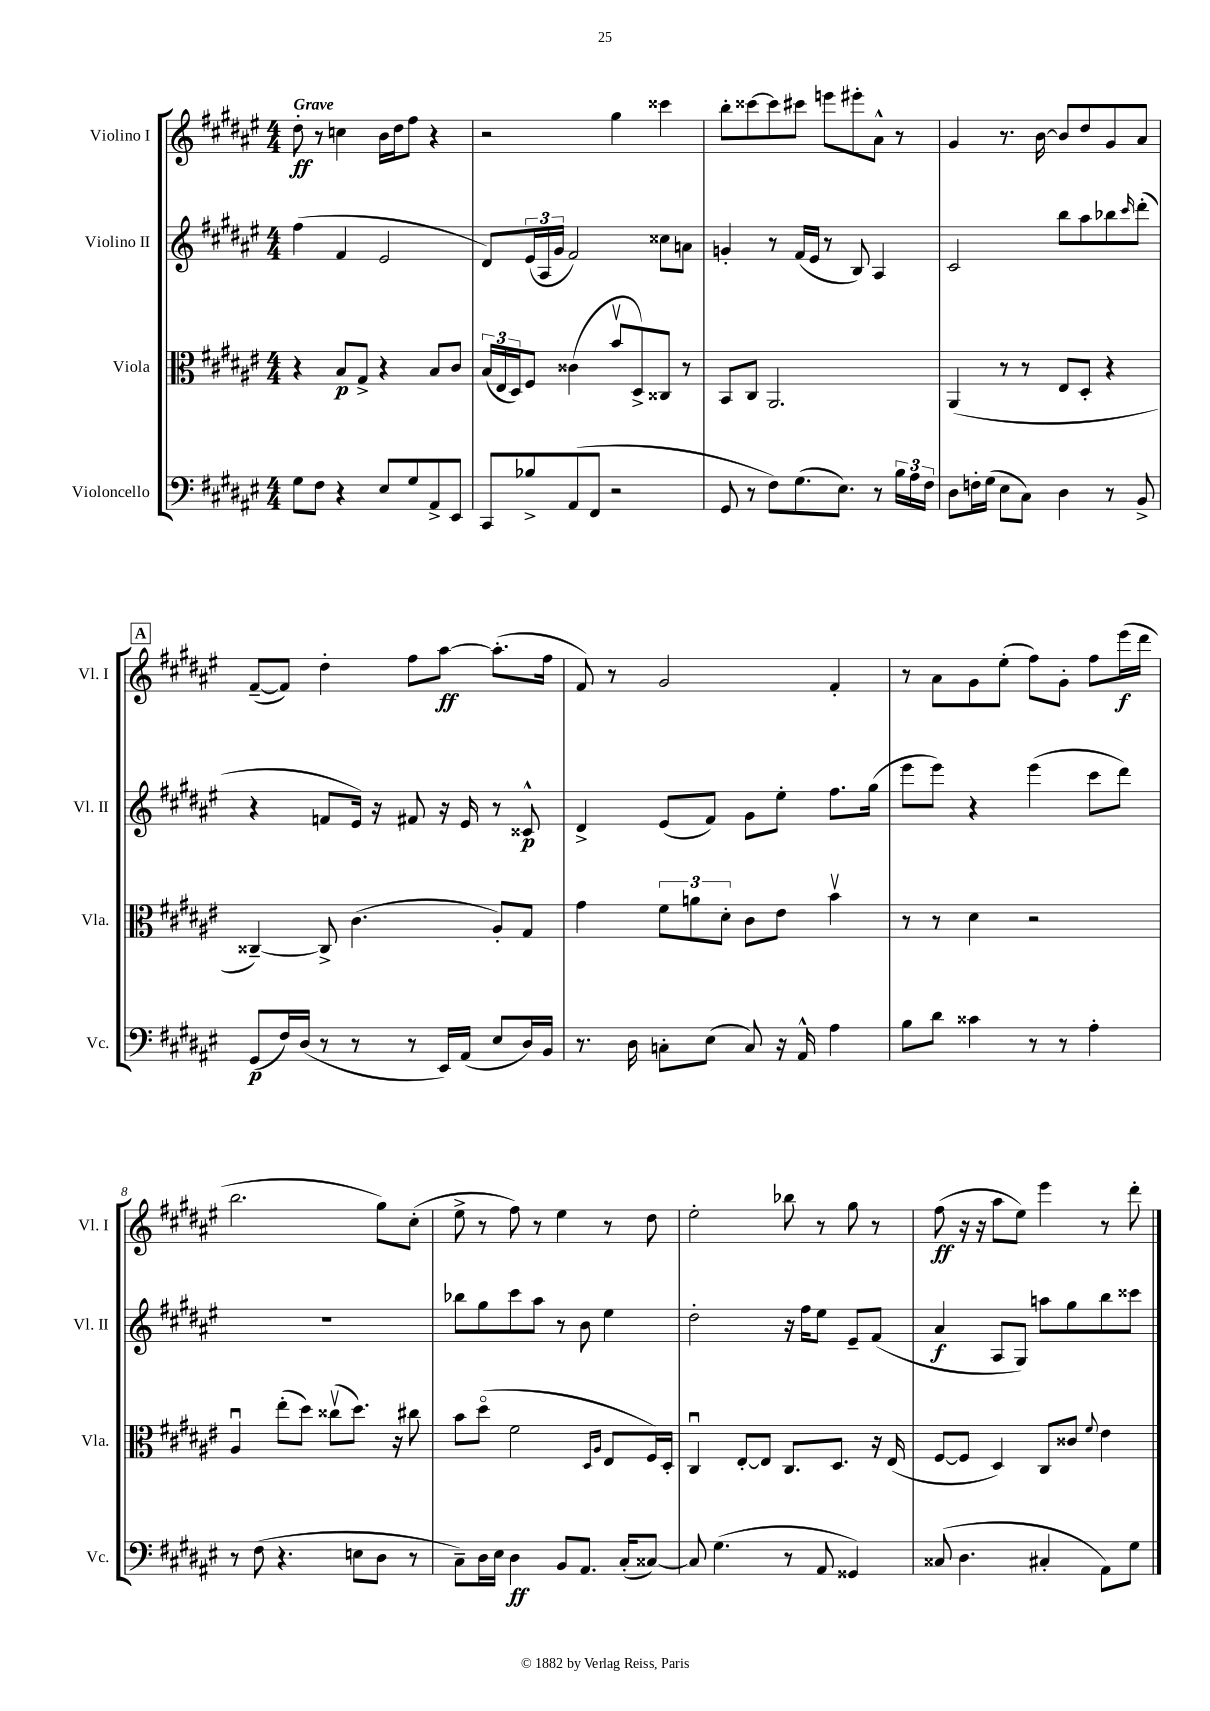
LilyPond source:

<<
\new StaffGroup <<
\new Staff = "s0" \with { instrumentName = "Violino I" shortInstrumentName = "Vl. I" } {
    \clef treble \key fis \major \numericTimeSignature \time 4/4 \tempo "Grave"
    dis''8-.\ff r8 c''4 b'16 dis''16 fis''8 r4 |
    r2 gis''4 cisis'''4 |
    b''8-. cisis'''8~ cisis'''8 cis'''8 e'''8 eis'''8-. ais'8-^ r8 |
    gis'4 r8. b'16~ b'8 dis''8 gis'8 ais'8 |
    \mark \markup { \box "A" } fis'8~--( fis'8) dis''4-. fis''8 ais''8~\ff ais''8.-.( fis''16 |
    fis'8) r8 gis'2 fis'4-. |
    r8 ais'8 gis'8 eis''8-.( fis''8) gis'8-. fis''8 eis'''16\f( dis'''16 |
    b''2. gis''8) cis''8-.( |
    eis''8-> r8 fis''8) r8 eis''4 r8 dis''8 |
    eis''2-. bes''8 r8 gis''8 r8 |
    fis''8\ff( r16 r16 ais''8 eis''8) eis'''4 r8 dis'''8-. \bar "|." |
}
\new Staff = "s1" \with { instrumentName = "Violino II" shortInstrumentName = "Vl. II" } {
    \clef treble \key fis \major \numericTimeSignature \time 4/4
    fis''4( fis'4 eis'2 |
    dis'8) \tuplet 3/2 { eis'16( ais16 gis'16 } fis'2) cisis''8 a'8 |
    g'4-. r8 fis'16( eis'16 r8 b8) ais4 |
    cis'2 b''8 ais''8 bes''8 \grace { cis'''16 } dis'''8-.( |
    \mark \markup { \box "A" } r4 f'8 eis'16) r16 fis'8 r16 eis'16 r8 cisis'8-^\p |
    dis'4-> eis'8( fis'8) gis'8 eis''8-. fis''8. gis''16( |
    eis'''8 eis'''8) r4 eis'''4( cis'''8 dis'''8) |
    R1 |
    bes''8 gis''8 cis'''8 ais''8 r8 b'8 eis''4 |
    dis''2-. r16 fis''16 eis''8 eis'8-- fis'8( |
    ais'4\f ais8 gis8) a''8 gis''8 b''8 cisis'''8 \bar "|." |
}
\new Staff = "s2" \with { instrumentName = "Viola" shortInstrumentName = "Vla." } {
    \clef alto \key fis \major \numericTimeSignature \time 4/4
    r4 b8\p gis8-> r4 b8 cis'8 |
    \tuplet 3/2 { b16( eis16 dis16) } fis8 cisis'4( b'8\upbow dis8->) cisis8 r8 |
    b,8 cis8 ais,2. |
    ais,4( r8 r8 eis8 dis8-. r4 |
    \mark \markup { \box "A" } cisis4~--) cisis8-> cis'4.( ais8-.) gis8 |
    gis'4 \tuplet 3/2 { fis'8 a'8 dis'8-. } cis'8 eis'8 b'4\upbow |
    r8 r8 dis'4 r2 |
    ais4\downbow eis''8-.( dis''8) cisis''8\upbow( dis''8.) r16 cis''8 |
    b'8 dis''8\flageolet( fis'2 \grace { dis16 ais16 } eis8 fis16) dis16-. |
    cis4\downbow eis8~-. eis8 cis8. dis8. r16 eis16( |
    fis8~ fis8 dis4) cis8 cisis'8 \appoggiatura { fis'8 } eis'4 \bar "|." |
}
\new Staff = "s3" \with { instrumentName = "Violoncello" shortInstrumentName = "Vc." } {
    \clef bass \key fis \major \numericTimeSignature \time 4/4
    gis8 fis8 r4 eis8 gis8 ais,8-> eis,8 |
    cis,8 bes8-> ais,8( fis,8 r2 |
    gis,8 r8 fis8) gis8.( eis8.) r8 \tuplet 3/2 { b16 ais16 fis16 } |
    dis8 f16-. gis16( eis8 cis8) dis4 r8 b,8-> |
    \mark \markup { \box "A" } gis,8\p( fis16) dis16( r8 r8 r8 eis,16) ais,16( eis8 dis16) b,16 |
    r8. dis16 c8-. eis8( c8) r16 ais,16-^ ais4 |
    b8 dis'8 cisis'4 r8 r8 ais4-. |
    r8 fis8( r4. e8 dis8 r8 |
    cis8--) dis16 eis16 dis4\ff b,8 ais,8. cis16-.( cisis8~) |
    cisis8 gis4.( r8 ais,8 gisis,4) |
    cisis8( dis4. cis4-. ais,8) gis8 \bar "|." |
}
>>
>>
